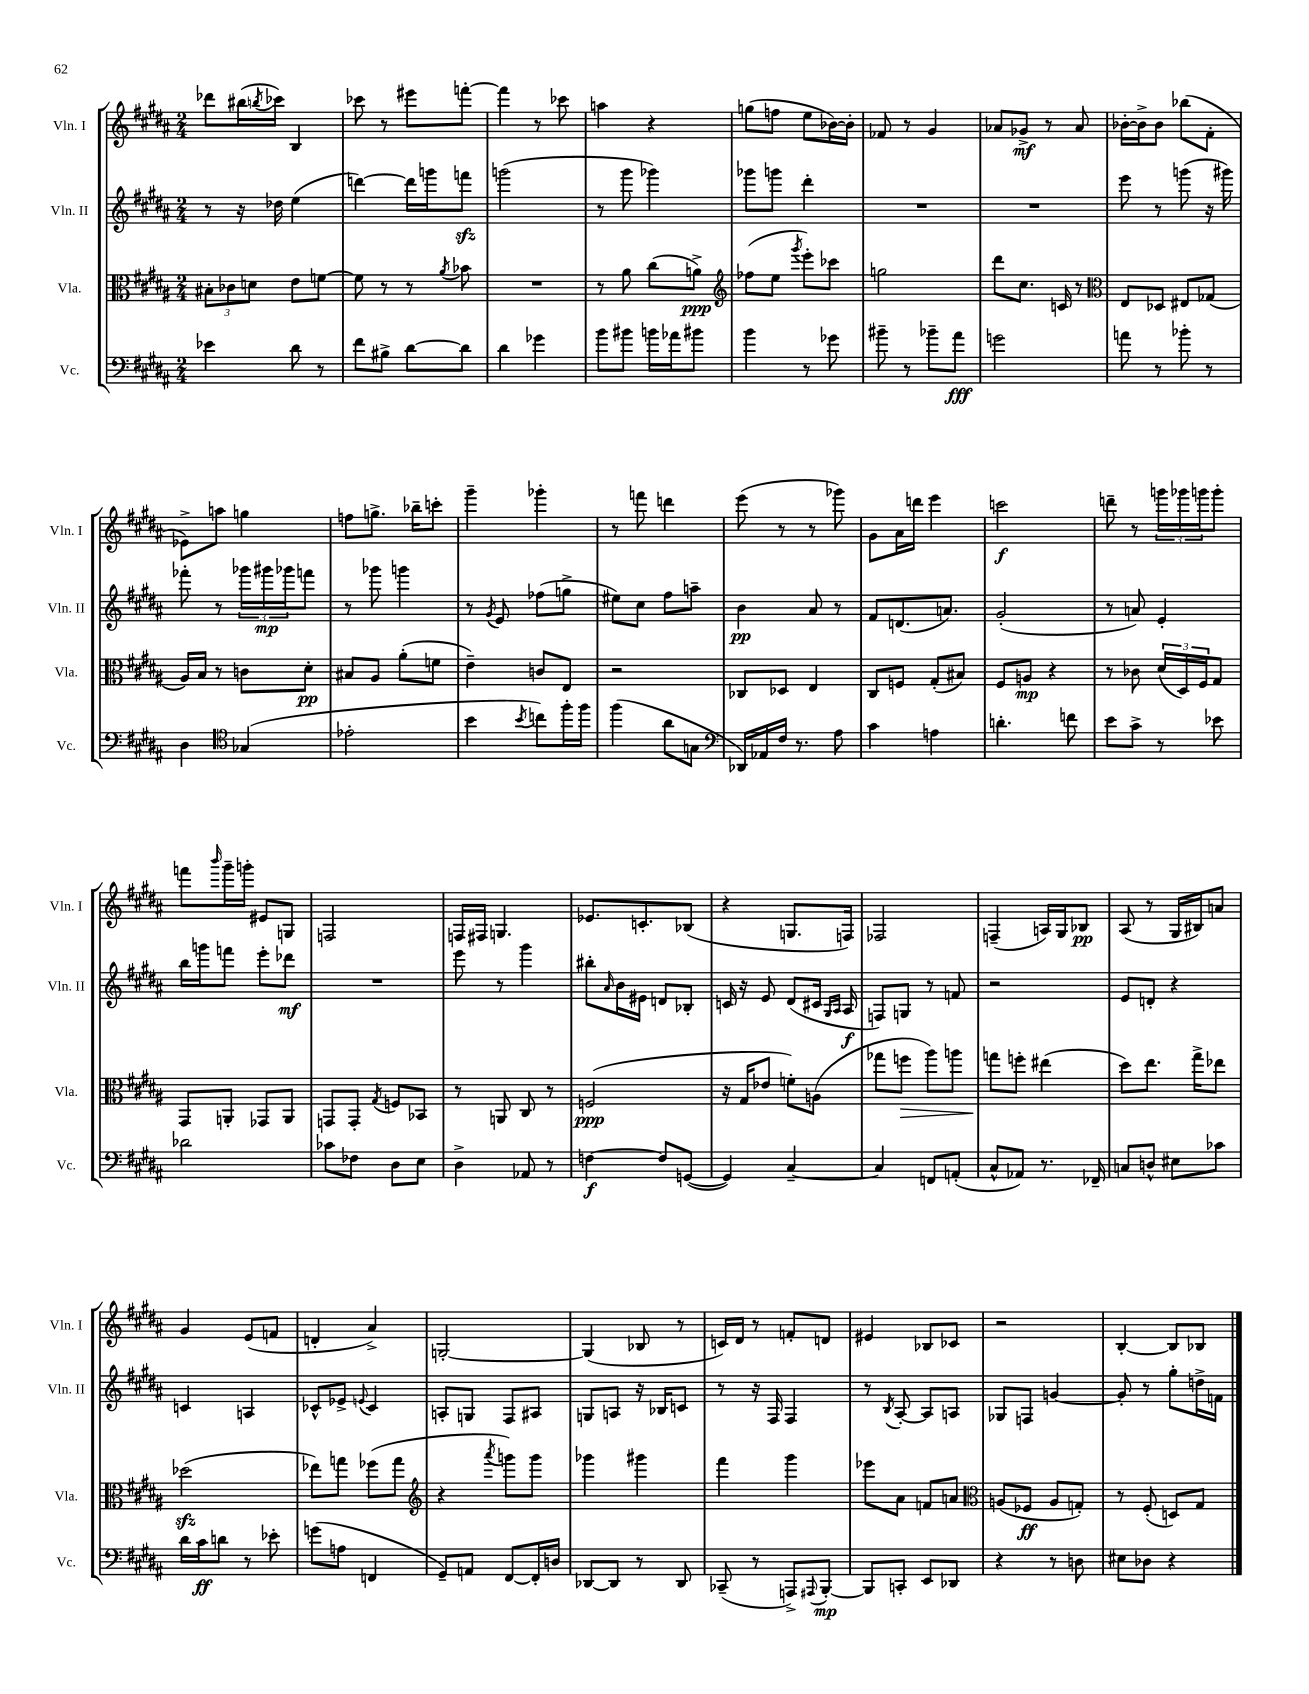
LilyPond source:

<<
\new StaffGroup <<
\new Staff = "s0" \with { instrumentName = "Vln. I" shortInstrumentName = "Vln. I" } {
    \clef treble \key b \major \numericTimeSignature \time 2/4
    des'''8 bis''16( \acciaccatura { b''8 } ces'''16) b4 |
    ces'''8 r8 eis'''8 f'''8~-. |
    f'''4 r8 ces'''8 |
    a''4 r4 |
    g''8( f''8 e''8 bes'16~) bes'16-. |
    fes'8 r8 gis'4 |
    aes'8 ges'8->\mf r8 aes'8 |
    bes'16~-. bes'16-> bes'8 bes''8( fis'8-. |
    ees'8->) a''8 g''4 |
    f''8 g''8.-> bes''16-- c'''8-. |
    gis'''4-- ges'''4-. |
    r8 f'''8 d'''4 |
    e'''8( r8 r8 ges'''8) |
    gis'8 ais'16 d'''16 e'''4 |
    c'''2\f |
    d'''8-- r8 \tuplet 3/2 { g'''16 ges'''16 g'''16 } g'''8-. |
    f'''8 \grace { b'''16 } gis'''16-- g'''16-. eis'8 g8 |
    f2 |
    f16 fis16 g4. |
    ees'8. c'8.-. bes8( |
    r4 g8. f16) |
    fes2 |
    f4--( a16) gis16 bes8\pp |
    ais8( r8 gis16 bis16) a'8 |
    gis'4 e'8( f'8 |
    d'4-. ais'4->) |
    g2~-. |
    g4( bes8 r8 |
    c'16) dis'16 r8 f'8-. d'8 |
    eis'4 bes8 ces'8 |
    r2 |
    b4~-. b8 bes8 \bar "|." |
}
\new Staff = "s1" \with { instrumentName = "Vln. II" shortInstrumentName = "Vln. II" } {
    \clef treble \key b \major \numericTimeSignature \time 2/4
    r8 r16 des''16 e''4( |
    d'''4~) d'''16 g'''16 f'''8\sfz |
    g'''2( |
    r8 gis'''8 ges'''4) |
    ges'''8 g'''8 dis'''4-. |
    R2 |
    R2 |
    e'''8 r8 g'''8( r16 gis'''16) |
    fes'''8-. r8 \tuplet 3/2 { ges'''16 gis'''16\mp ges'''16 } f'''8 |
    r8 ges'''8 g'''4 |
    r8 \acciaccatura { gis'8 } e'8 fes''8( g''8-> |
    eis''8) cis''8 fis''8 a''8-- |
    b'4\pp ais'8 r8 |
    fis'8 d'8.( a'8.) |
    gis'2-.( |
    r8 a'8) e'4-. |
    b''16 g'''16 f'''8 e'''8-. des'''8\mf |
    R2 |
    e'''8 r8 gis'''4 |
    bis''8-. \grace { ais'16 } b'16 eis'16 d'8 bes8-. |
    c'16 r16 e'8 dis'8( cis'16 \grace { gis16 ais16 } ais16\f |
    f8) g8 r8 f'8 |
    r2 |
    e'8 d'8-. r4 |
    c'4 a4 |
    ces'8-^ ees'8-> \appoggiatura { e'8 } ces'4 |
    a8-. g8 fis8 ais8 |
    g8 a8 r16 bes16 c'8 |
    r8 r16 fis16 fis4 |
    r8 \acciaccatura { b8 } ais8~-. ais8 a8 |
    ges8 f8 g'4~ |
    g'8-. r8 gis''8-. d''16-> f'16 \bar "|." |
}
\new Staff = "s2" \with { instrumentName = "Vla." shortInstrumentName = "Vla." } {
    \clef alto \key b \major \numericTimeSignature \time 2/4
    \tuplet 3/2 { bis8-. ces'8 d'8 } e'8 f'8~ |
    f'8 r8 r8 \acciaccatura { ais'8 } bes'8 |
    R2 |
    r8 ais'8 cis''8( a'8->\ppp) |
    \clef treble fes''8( e''8 \acciaccatura { gis'''8 } e'''8-.) ces'''8 |
    g''2 |
    dis'''8 cis''8. c'16 r8 |
    \clef alto e8 des8 eis8 ges8( |
    ais16) b16 r8 c'8 dis'8-.\pp |
    bis8 ais8 ais'8-.( f'8 |
    e'4--) c'8 e8 |
    r2 |
    ces8 des8 e4 |
    cis8 f8 gis8-.( bis8) |
    fis8 a8\mp r4 |
    r8 ces'8 \tuplet 3/2 { dis'16( dis16) fis16 } gis8 |
    gis,8 a,8-. ges,8 a,8 |
    g,8 g,8-. \acciaccatura { gis8 } f8 bes,8 |
    r8 a,8 cis8 r8 |
    f2\ppp( |
    r16 gis16 ees'8 f'8-.) a8( |
    ges''8 f''8\> ais''8) a''8 |
    g''8\! f''8-. eis''4( |
    dis''8) e''8. gis''16-> ees''8 |
    des''2\sfz( |
    ees''8) g''8 fes''8( g''8 |
    \clef treble r4 \acciaccatura { ais'''8 } g'''8) g'''8 |
    ges'''4 gis'''4 |
    fis'''4 gis'''4 |
    ees'''8 ais'8 f'8 a'8 |
    \clef alto a8( fes8\ff a8 g8-.) |
    r8 fis8-.( d8) gis8 \bar "|." |
}
\new Staff = "s3" \with { instrumentName = "Vc." shortInstrumentName = "Vc." } {
    \clef bass \key b \major \numericTimeSignature \time 2/4
    ees'4 dis'8 r8 |
    fis'8 bis8-> dis'8~ dis'8 |
    dis'4 ges'4 |
    b'8 bis'8 b'16 aes'16 bis'8 |
    b'4 r8 ges'8 |
    bis'8-- r8 bes'8-- ais'8\fff |
    g'2 |
    a'8 r8 bes'8-. r8 |
    dis4 \clef tenor ges4( |
    ees'2-. |
    b'4 \acciaccatura { b'8 } c''8) fis''16-. fis''16 |
    fis''4( ais'8 g8 |
    \clef bass des,16) aes,16 fis16 r8. ais8 |
    cis'4 a4 |
    d'4.-. f'8 |
    e'8 cis'8-> r8 ees'8 |
    des'2 |
    ces'8 fes8 dis8 e8 |
    dis4-> aes,8 r8 |
    f4~\f f8 g,8~( |
    g,4) cis4~-- |
    cis4 f,8 a,8-.( |
    cis8-^ aes,8) r8. fes,16-- |
    c8 d8-^ eis8 ces'8 |
    dis'16 cis'16\ff d'8 r8 ees'8-. |
    g'8( a8 f,4 |
    gis,8--) a,8 fis,8~ fis,16-. d16 |
    des,8~ des,8 r8 des,8 |
    ces,8--( r8 a,,8->) \appoggiatura { ais,,8 } b,,8~-.\mp |
    b,,8 c,8-. e,8 des,8 |
    r4 r8 d8 |
    eis8 des8 r4 \bar "|." |
}
>>
>>
\layout { \context { \Score \remove "Bar_number_engraver" } }
